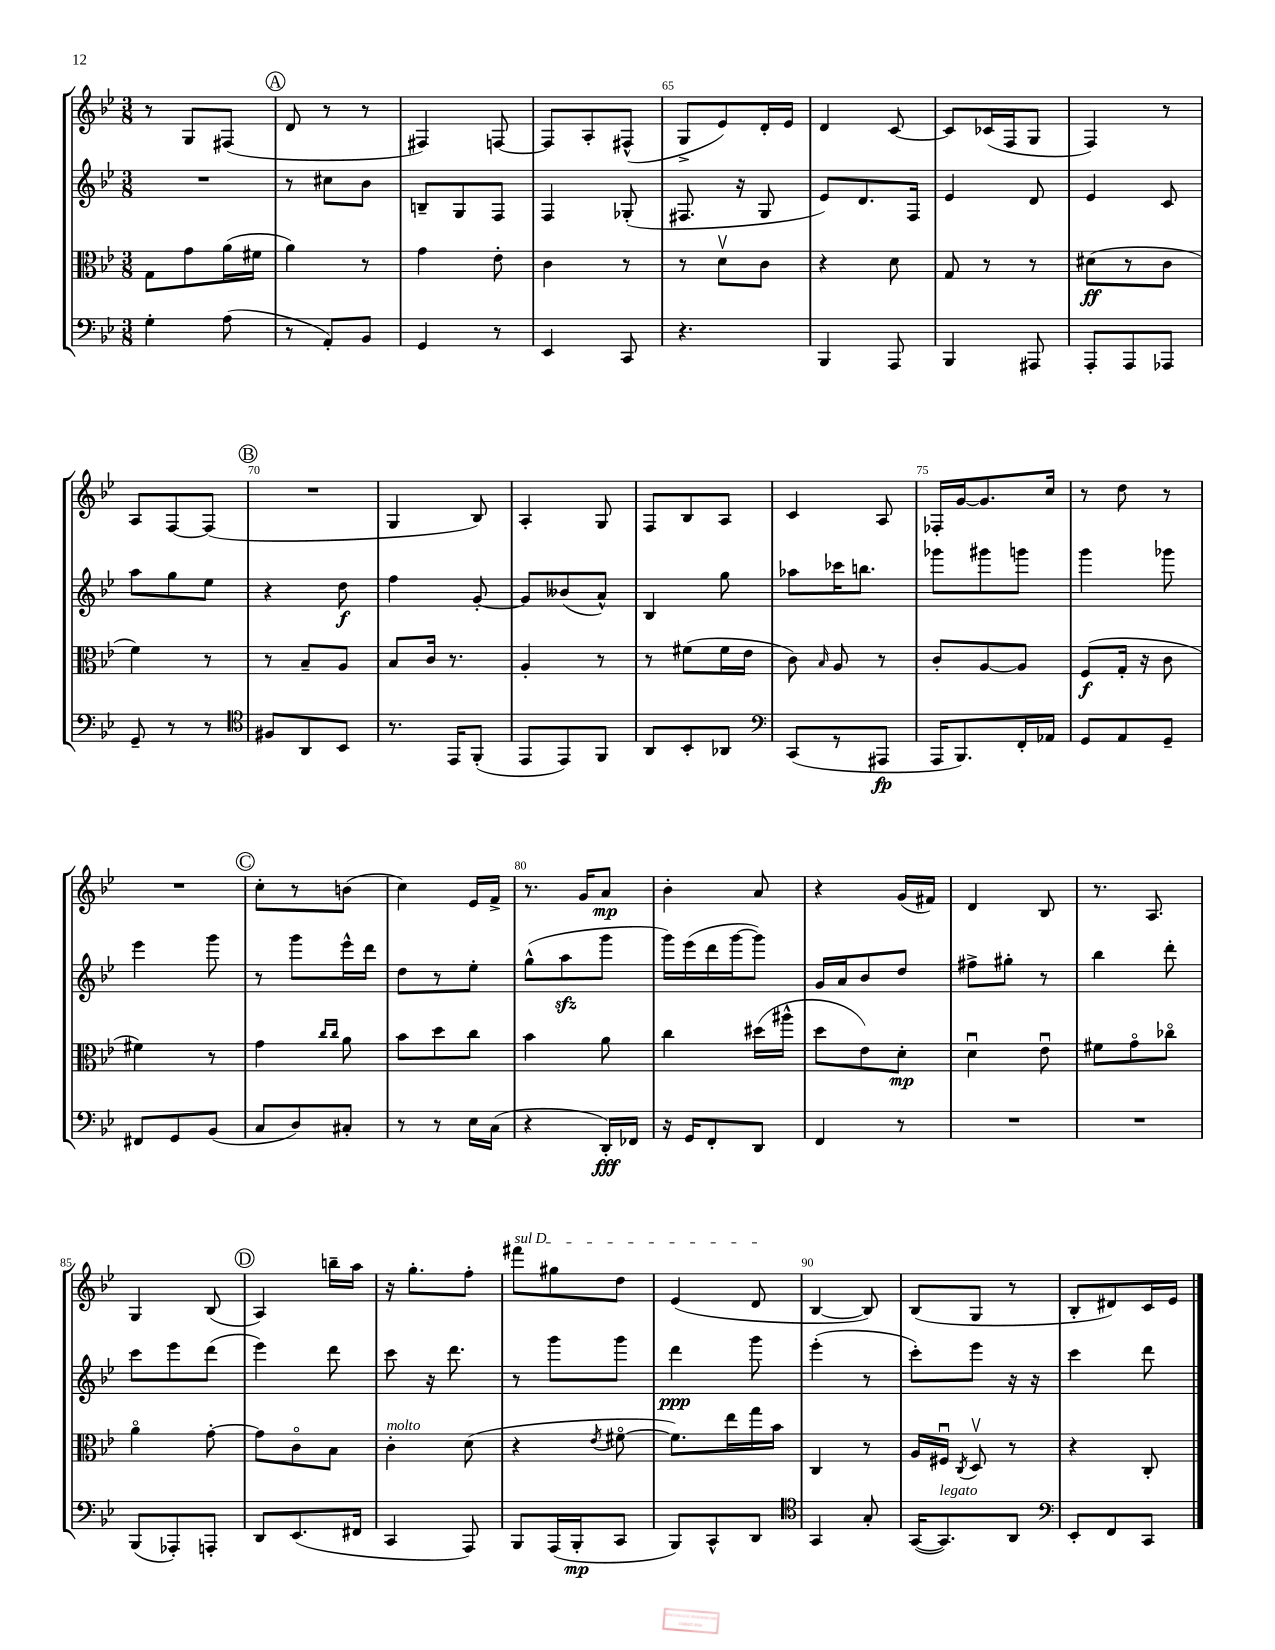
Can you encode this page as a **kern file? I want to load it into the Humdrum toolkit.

**kern	**kern	**kern	**kern
*staff4	*staff3	*staff2	*staff1
*clefF4	*clefC3	*clefG2	*clefG2
*k[b-e-]	*k[b-e-]	*k[b-e-]	*k[b-e-]
*M3/8	*M3/8	*M3/8	*M3/8
4G'	8G	4.r	8r
.	8g	.	8G
(8A	(16a	.	(8F#
.	16f#	.	.
=	=	=	=
8r	4a)	8r	8d
8AA')	.	8cc#	8r
8BB-	8r	8b-	8r
=	=	=	=
4GG	4g	8B~	4F#)
.	.	8G	.
8r	8e-'	8F	[8F
=	=	=	=
4EE-	4c	4F	8F]
.	.	.	8A'
8CC	8r	(8G-'	(8F#^^
=	=	=	=
4.r	8r	8.F#	8G^
.	8dv	.	8e-)
.	.	16r	.
.	8c	8G	16d'
.	.	.	16e-
=	=	=	=
4BBB-	4r	8e-)	4d
.	.	8.d	.
8AAA	8d	.	[8c
.	.	16F	.
=	=	=	=
4BBB-	8G	4e-	8c]
.	8r	.	(16c-
.	.	.	16F
8AAA#	8r	8d	8G
=	=	=	=
8AAA'	(8d#	4e-	4F)
8AAA	8r	.	.
8AAA-	8c	8c	8r
=	=	=	=
8GG~	4f)	8aa	8A
8r	.	8gg	[8F
8r	8r	8ee-	(8F]
=	=	=	=
*clefC4	*	*	*
8F#	8r	4r	4.r
8AA	8B-~	.	.
8BB-	8A	8dd	.
=	=	=	=
8.r	8B-	4ff	4G
.	16c	.	.
16EE-	8.r	.	.
(8FF'	.	[8g'	8B-)
=	=	=	=
8EE-	4A'	8g]	4A'
8EE-)	.	(8b--	.
8FF	8r	8a^^)	8G
=	=	=	=
8AA	8r	4B-	8F
8BB-'	(8f#	.	8B-
8AA-	16f#	8gg	8A
.	16e-	.	.
=	=	=	=
*clefF4	*	*	*
(8CC	8c)	8aa-	4c
.	16qqB-	.	.
8r	8A	16ccc-	.
.	.	8.bb	.
8AAA#	8r	.	8A
=	=	=	=
16AAA	8c'	8ggg-	16F-'
8.BBB-)	.	.	[16g
.	[8A	8ggg#	8.g]
16FF'	8A]	8ggg	.
16AA-	.	.	16cc
=	=	=	=
8GG	(8F	4ggg	8r
8AA	16G'	.	8dd
.	16r	.	.
8GG~	8c	8ggg-	8r
=	=	=	=
8FF#	4f#)	4eee-	4.r
8GG	.	.	.
(8BB-	8r	8ggg	.
=	=	=	=
8C	4g	8r	8cc'
8D)	.	8ggg	8r
.	16qqcc	.	.
.	16qqcc	.	.
8C#'	8a	16eee-^^	(8b
.	.	16ddd	.
=	=	=	=
8r	8b-	8dd	4cc)
8r	8dd	8r	.
16E-	8cc	8ee-'	16e-
(16C	.	.	16f^
=	=	=	=
4r	4b-	(8gg^^	8.r
.	.	8aa	.
.	.	.	16g
16DD')	8a	8ggg	8a
16FF-	.	.	.
=	=	=	=
16r	4cc	16ggg)	4b-'
16GG	.	(16eee-	.
8FF'	.	16ddd	.
.	.	[16ggg	.
8DD	(16dd#	8ggg])	8a
.	16aa#^^	.	.
=	=	=	=
4FF	8dd	16g	4r
.	.	16a	.
.	8e-)	8b-	.
8r	8d'	8dd	(16g
.	.	.	16f#)
=	=	=	=
4.r	4du	8ff#^	4d
.	.	8gg#'	.
.	8e-u	8r	8B-
=	=	=	=
4.r	8f#	4bb-	8.r
.	8go	.	.
.	.	.	8.A
.	8cc-o	8ddd'	.
=	=	=	=
(8BBB-	4ao	8ccc	4G
8AAA-')	.	8eee-	.
8AAA'	[8g'	(8ddd	(8B-
=	=	=	=
8DD	8g]	4eee-)	4A)
(8.EE-	8co	.	.
.	8B-	8ddd	16bb~
16FF#	.	.	16aa
=	=	=	=
4CC	4c'	8ccc	16r
.	.	.	8.gg'
.	.	16r	.
.	.	8.ddd	.
8AAA)	(8d	.	8ff'
=	=	=	=
8BBB-	4r	8r	8fff#
(16AAA	.	8ggg	8gg#
16BBB-'	.	.	.
.	8qe-	.	.
8CC	[8f#o	8ggg	8dd
=	=	=	=
8BBB-)	8.f#])	4ddd	(4e-
8CC^^	.	.	.
.	16ee-	.	.
8DD	16gg	8ggg	8d
.	16b-	.	.
=	=	=	=
*clefC4	*	*	*
4GG	4C	(4eee-'	[4B-
8G'	8r	8r	8B-])
=	=	=	=
([16GG	16A	8ccc')	(8B-
8.GG])	16F#u	.	.
.	8qC	.	.
.	8Dv	8eee-	8G
8AA	8r	16r	8r
.	.	16r	.
=	=	=	=
*clefF4	*	*	*
8EE-'	4r	4ccc	8B-'
8FF	.	.	8d#)
8CC	8C'	8ddd	16c
.	.	.	16e-
==	==	==	==
*-	*-	*-	*-
